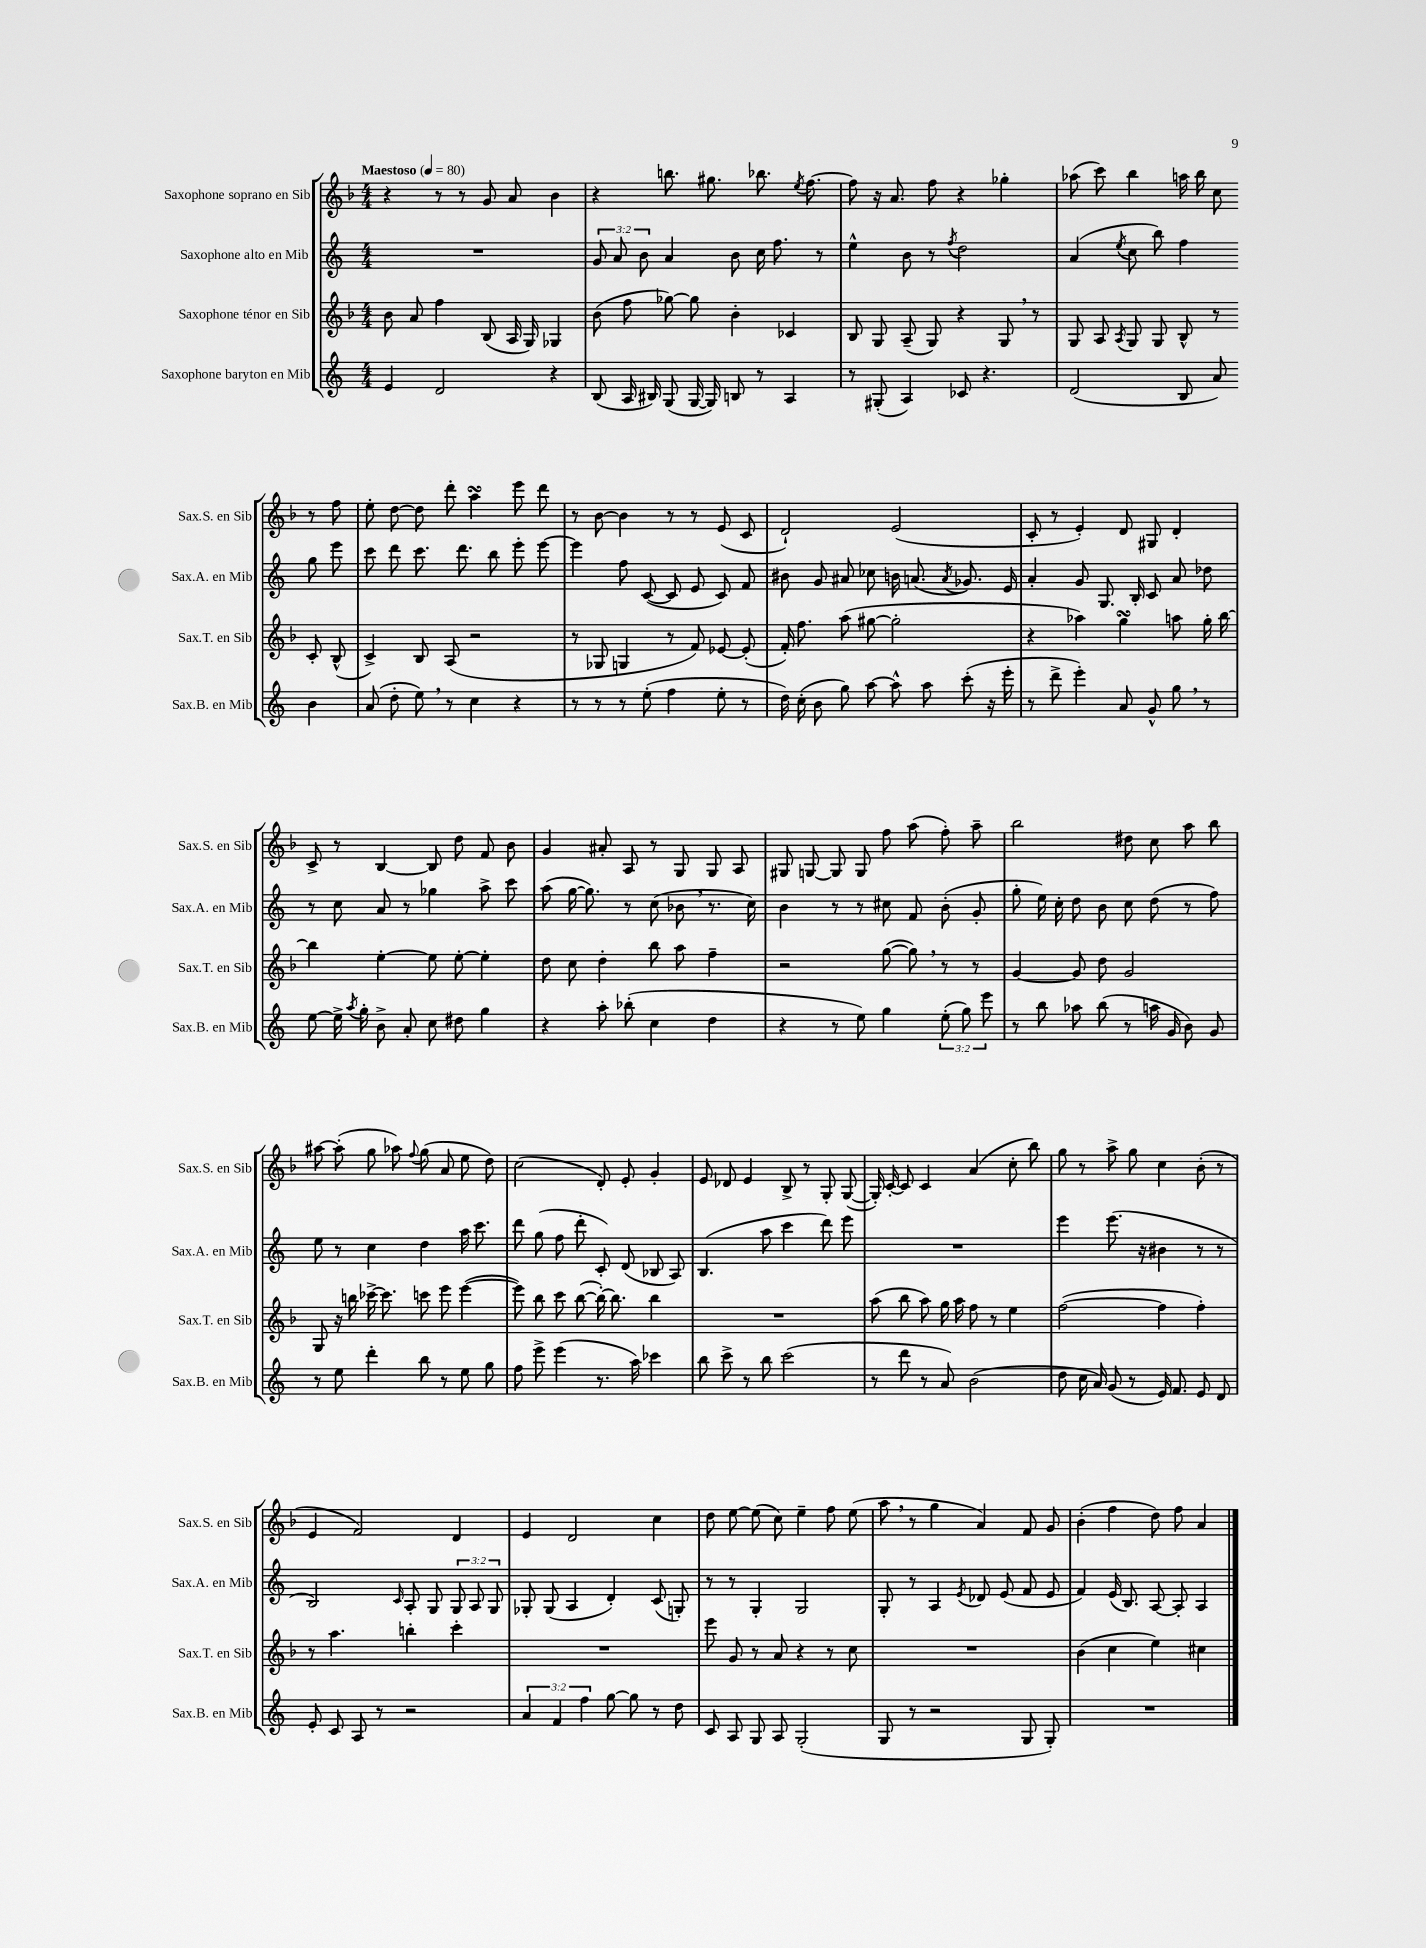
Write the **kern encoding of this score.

**kern	**kern	**kern	**kern
*staff4	*staff3	*staff2	*staff1
*clefG2	*clefG2	*clefG2	*clefG2
*k[]	*k[b-]	*k[]	*k[b-]
*M4/4	*M4/4	*M4/4	*M4/4
*MM80	*MM80	*MM80	*MM80
4e	8b-	1r	4r
.	8a	.	.
2d	4ff	.	8r
.	.	.	8r
.	(8B-	.	8g
.	16A	.	8a
.	16G)	.	.
4r	4G-	.	4b-
=	=	=	=
(8B	(8b-	12g	4r
.	.	12a	.
16A	8ff	.	.
.	.	12b	.
16B#)	.	.	.
(8G	[8gg-)	4a	8.bb
[16G	8gg-]	.	.
16G])	.	.	8.gg#
8B	4b-'	8b	.
8r	.	16cc	8.bb-
.	.	8.ff	.
4A	4c-	.	.
.	.	.	8qee
.	.	.	[8.ff
.	.	8r	.
=	=	=	=
8r	8B-	4ee^^	8ff]
(8G#'	8G	.	16r
.	.	.	8.a
4A)	(8A~	8b	.
.	8G)	8r	8ff
.	.	8qff	.
8c-	4r	2dd	4r
4.r	.	.	.
.	8G	.	4gg-'
.	8r	.	.
=	=	=	=
(2d	8G	(4a	(8aa-
.	8A	.	8ccc)
.	8qA	8qee	.
.	8G	8cc	4bb-
.	8G	8bb)	.
8B	8B-^^	4ff	16aa
.	.	.	16bb-
8a)	8r	.	8cc
4b	8c'	8gg	8r
.	(8B-^^	8eee	8ff
=	=	=	=
(8a	4c^)	8ccc	8ee'
8dd'	.	8ddd	[8dd
8ee)	8B-	8.ccc	8dd]
8r	(8A	.	8ddd'
.	.	8.ddd	.
4cc	2r	.	4aa
.	.	8bb	.
4r	.	8eee'	8eee
.	.	[8eee	8ddd
=	=	=	=
8r	8r	4eee]	8r
8r	8G-	.	[8b-
8r	4G	8ff	4b-]
(8ee'	.	([8c	.
4ff	8r	8c]	8r
.	8f)	8e	8r
8ee'	[8e-	8c)	(8e
8r	(8e-']	8f	8c
=	=	=	=
16dd)	16f')	8b#	2d`)
(16cc'	8.ff	.	.
8b	.	8g	.
8gg)	(8aa	8a#	.
[8aa	[8gg#	8cc-	.
8aa^^]	2gg#']	16b	(2e
.	.	(8.a	.
8aa	.	.	.
.	.	8qa	.
(8ccc'	.	8.g-)	.
16r	.	.	.
16eee'	.	16e	.
=	=	=	=
8r	4r	4a'	8c'
8ddd^	.	.	8r
4eee')	4aa-)	8g	4e')
.	.	8.G	.
8a	4gg	.	8d
.	.	16B'	.
8g^^	.	8c	8G#
8gg	8aa	8a	4d'
8r	16gg'	8dd-	.
.	[16bb-	.	.
=	=	=	=
[8ee	4bb-]	8r	8c^
16ee^]	.	8cc	8r
8qaa	.	.	.
16gg'	.	.	.
8b^	[4ee'	8a	[4B-
8a'	.	8r	.
8cc	8ee]	4gg-	8B-]
8dd#	[8ee'	.	8dd
4gg	4ee']	8aa^	8f
.	.	8ccc	8b-
=	=	=	=
4r	8dd	(8aa	4g
.	8cc	[16gg	.
.	.	8.gg])	.
8aa'	4dd'	.	8a#'
(8bb-'	.	8r	8A
4cc	8bb-	(8cc	8r
.	8aa	8b-	8G
4dd	4ff~	8.r	8G
.	.	.	8A
.	.	16cc)	.
=	=	=	=
4r	2r	4b	8G#
.	.	.	[8G
8r	.	8r	8G]
8ee)	.	8r	8G
4gg	([8gg	8cc#	8ff
.	8gg])	8f	(8aa
(12ee'	8r	(8b'	8ff')
12gg)	.	.	.
.	8r	8g'	8aa~
12eee	.	.	.
=	=	=	=
8r	[4g	8gg'	2bb-
8bb	.	16ee)	.
.	.	16cc'	.
8aa-	8g]	8dd	.
(8bb	8dd	8b	.
8r	2g	8cc	8dd#
16aa	.	(8dd	8cc
16g	.	.	.
8b)	.	8r	8aa
8g	.	8ff)	8bb-
=	=	=	=
8r	8G	8ee	[8aa#
8ee	16r	8r	(8aa#']
.	16bb	.	.
4ddd'	[16ccc-^	4cc	8gg
.	8.ccc-]	.	.
.	.	.	8aa-)
.	.	.	8qqff
8bb	8ccc	4dd	(8gg
8r	8eee	.	8a
8ee	([4eee	16aa	8ee
.	.	8.ccc	.
8gg	.	.	8dd)
=	=	=	=
8ff	8eee])	8ddd	(2cc
8eee^	8bb-	(8gg	.
(4eee	8ccc	8ff	.
.	([8bb-	8ddd'	.
8.r	16bb-'_)	8c')	8d')
.	8.bb-]	.	.
.	.	(8d	8e'
16aa)	.	.	.
4ccc-	4bb-	8B-	4g'
.	.	8A)	.
=	=	=	=
8bb	1r	(4.B	8e
8ccc^	.	.	8d-
8r	.	.	4e
8bb	.	8aa	.
(2ccc	.	4ccc	8B-^
.	.	.	8r
.	.	8ddd)	8G'
.	.	8eee	([8G
=	=	=	=
8r	(8aa	1r	16G'])
.	.	.	[16c'
8ddd	8bb-	.	8c]
8r	8aa)	.	4c
8a)	16gg	.	.
.	16aa	.	.
(2b	8ff	.	(4a
.	8r	.	.
.	4ee	.	8cc'
.	.	.	8bb-)
=	=	=	=
8dd	([2ff	4eee	8gg
16cc	.	.	8r
16a)	.	.	.
(8g	.	(8.eee	8aa^
8r	.	.	8gg
.	.	16r	.
16e)	4ff]	4b#	4cc
8.f	.	.	.
8e	4ff')	8r	(8b-'
8d	.	8r	8r
=	=	=	=
8e'	8r	2B)	4e
8c	4.aa	.	.
8A	.	.	2f)
8r	.	.	.
.	.	16qqc	.
2r	4bb'	8A'	.
.	.	8G	.
.	4ccc'	12G	4d
.	.	12A	.
.	.	12G	.
=	=	=	=
6a	1r	8G-'	4e
.	.	(8G-	.
6f	.	.	.
.	.	4A	2d
6ff	.	.	.
[8gg	.	4d')	.
8gg]	.	.	.
8r	.	(8c	4cc
8dd	.	8G')	.
=	=	=	=
8c	8eee	8r	8dd
8A	8g	8r	[8ee
8G	8r	4G'	(8ee]
8A	8a	.	8cc)
(2G'	4r	2G	4ee~
.	8r	.	8ff
.	8cc	.	(8ee
=	=	=	=
8G	1r	8G'	8aa
8r	.	8r	8r
2r	.	4A	4gg
.	.	8qe	.
.	.	8d-	4a)
.	.	(8e	.
8G	.	8f	8f
8G')	.	8e	8g
=	=	=	=
1r	(4b-	4f)	(4b-'
.	4cc	(16e	4ff
.	.	8.B)	.
.	4ee)	[8A	8dd)
.	.	8A']	8ff
.	4cc#	4A	4a
==	==	==	==
*-	*-	*-	*-
